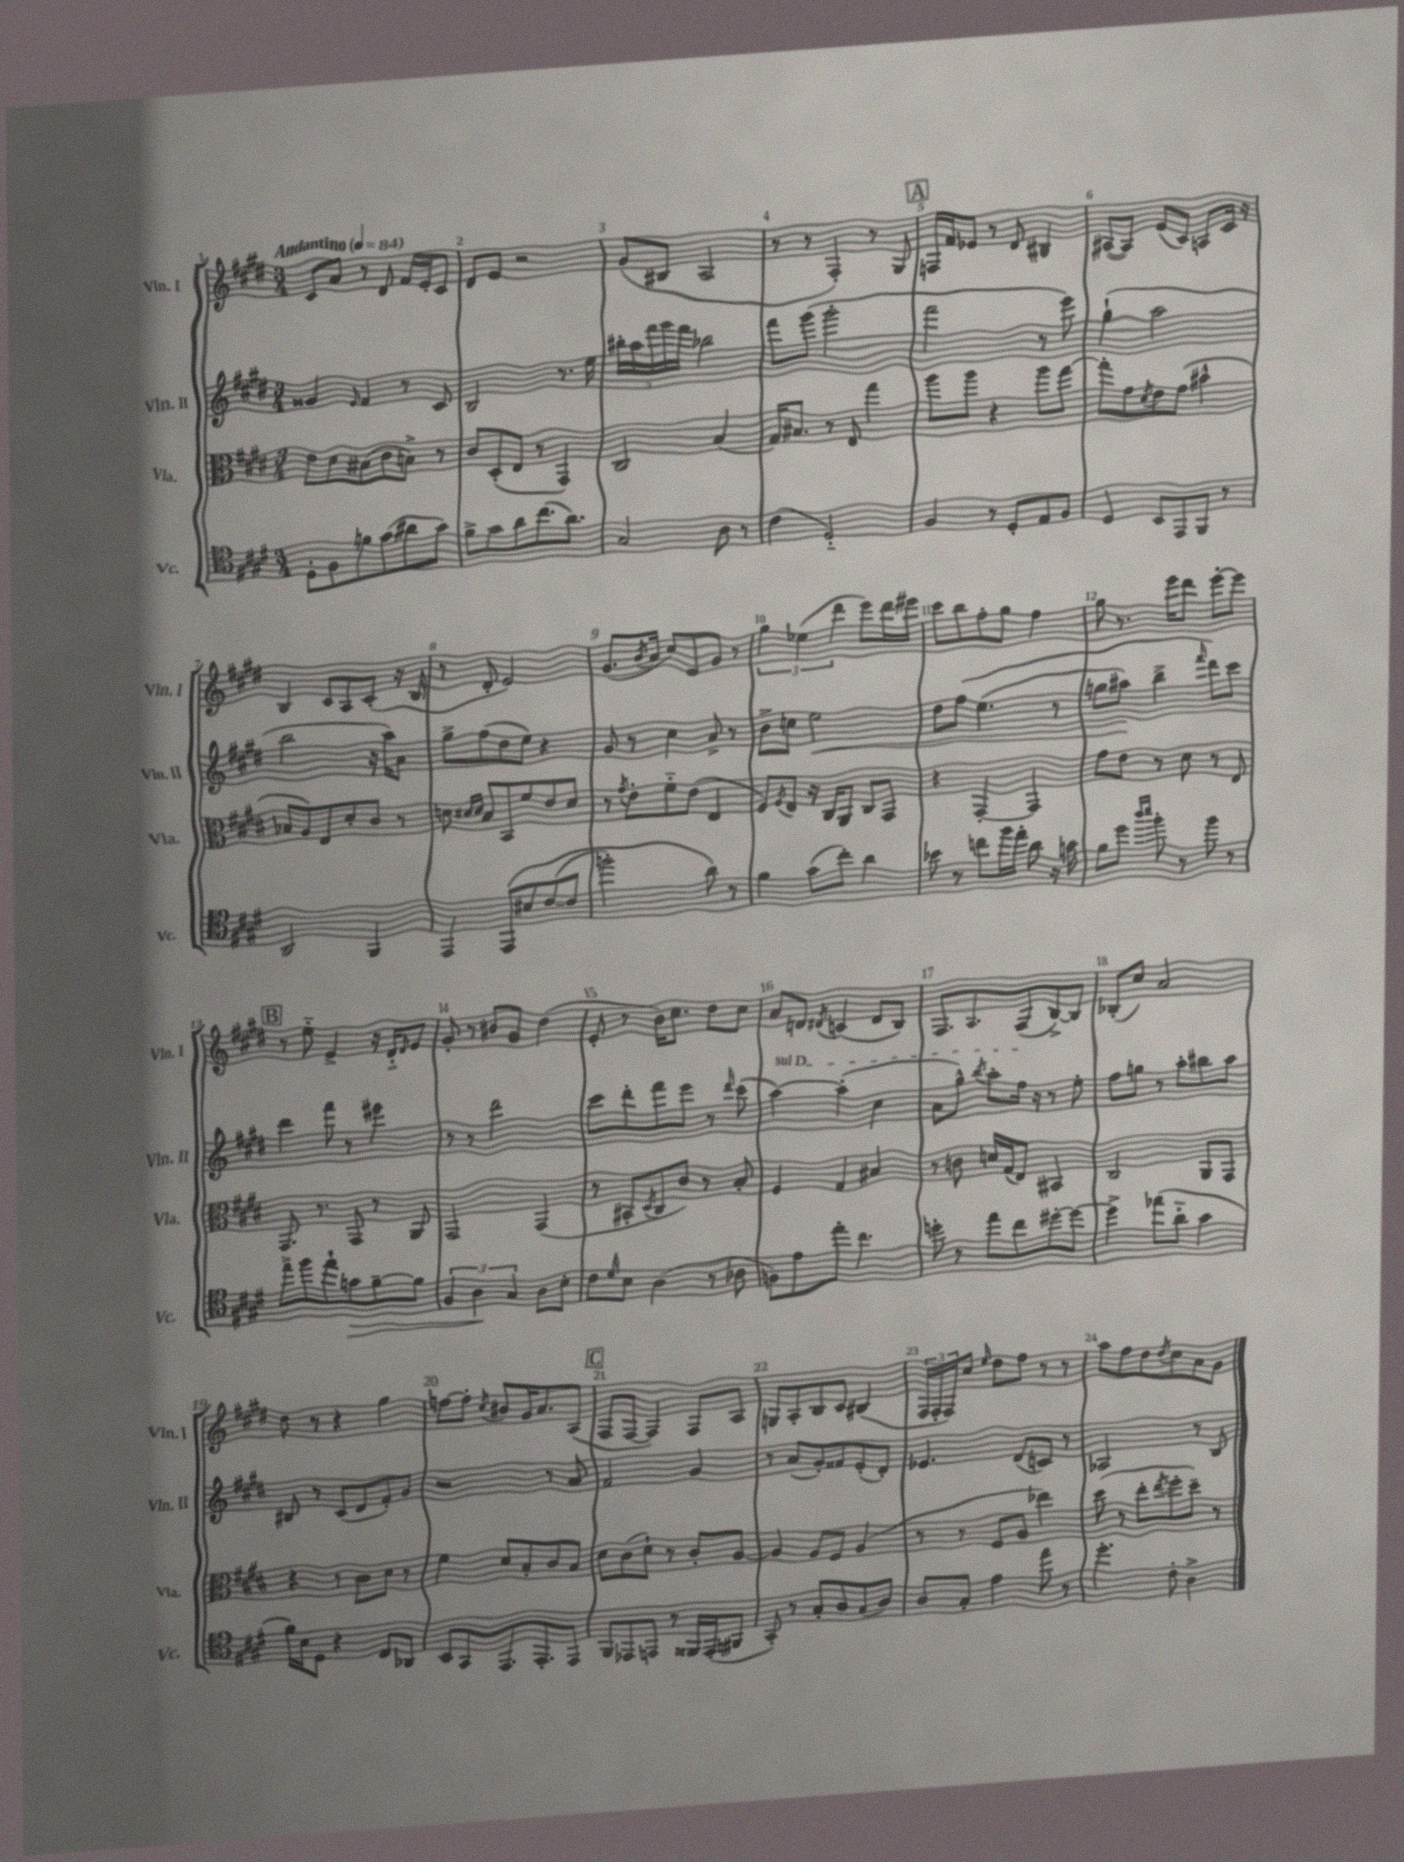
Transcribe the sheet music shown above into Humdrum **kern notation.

**kern	**kern	**kern	**kern
*staff4	*staff3	*staff2	*staff1
*clefC4	*clefC3	*clefG2	*clefG2
*k[f#c#g#d#]	*k[f#c#g#d#]	*k[f#c#g#d#]	*k[f#c#g#d#]
*M3/4	*M3/4	*M3/4	*M3/4
*MM84	*MM84	*MM84	*MM84
8D#'	8e	4g##	8c#
8F#	8d#	.	8a
.	.	16qqe	.
8f	(8B#	4f#	8r
(8g#	8c#	.	8d#
8a#	8B^)	8r	16f#
.	.	.	16e'
8g#)	8r	8c#	8c#
=	=	=	=
8f#^	8c#	2B	8d#
8g#	(8D#'	.	8e
8a	8E	.	2r
(8.cc#	8r	.	.
.	4GG#)	8.r	.
8.a)	.	.	.
.	.	16ee	.
=	=	=	=
2G#	2C#	20bb#'	(8g#
.	.	20aa	.
.	.	20fff#	.
.	.	.	8B#
.	.	20ggg#	.
.	.	20fff#	.
.	.	2bb-	2A
8A	(4B	.	.
8r	.	.	.
=	=	=	=
(4c#	16G#)	8fff#	8r
.	8.B#	.	.
.	.	(8ggg#	8r
2D#'~)	8r	2ggg#'	4F#')
.	8E	.	.
.	4gg#	.	8r
.	.	.	8G#
=	=	=	=
4F#	8aa	2fff#	16F
.	.	.	16f#
.	8aa	.	8e-
8r	4r	.	8r
8D#'	.	.	8d#
8E	8aa	8r	4B#
8F#	[8gg#	8eee)	.
=	=	=	=
4D#	8gg#']	(4gg#`	([8A#
.	8g#	.	8A#])
.	8qd#	.	.
8BB	8e	2aa	(8e
8EE	(8g#	.	8c#)
8FF#	4b#^^	.	8A
8r	.	.	16c#
.	.	.	16r
=	=	=	=
2AA	8B-	2bb	4B
.	8A)	.	.
.	8E	.	8c#
.	8d#'	.	8A
4FF#	8c#	16r	(8c#'
.	.	16aa)	.
.	8r	8a	16r
.	.	.	16B
=	=	=	=
4EE	8d	8gg#^	8r
.	16qqd#	.	.
.	16qqd#	.	.
.	8B	(8ff#	8d#'
&(8EE	8BB	8dd#	2e)
8B#	8f#	8ee)	.
([8c#	8e	4r	.
8c#]	8d#	.	.
=	=	=	=
2ff')	8r	8g#	(8.g#
.	8qg#	.	.
.	8e'	8r	.
.	.	.	8qb
.	.	.	16a
.	8f#'~	4cc#	8cc#)
.	(8e	.	8e
8a&)	4E	8a^	8g#
8r	.	8r	8r
=	=	=	=
4f#	8F#)	8b^	6gg#
.	8qF#	.	.
.	8E	8cc	.
.	.	.	(6ee-
(8g#	16r	2ee	.
.	16C#	.	.
.	.	.	6ddd#
8cc#')	8AA	.	.
4a	8C#	.	8eee)
.	8GG#	.	16ddd#
.	.	.	16eee#
=	=	=	=
8b-	4r	8dd#	8ccc#
8r	.	&(8ff#	8bb
8cc	[4GG#'	(4.ee	8ff#'
16ff#	.	.	8gg#
16ee'	.	.	.
8a	4GG#]	.	4ff#
16r	.	8r	.
16g	.	.	.
=	=	=	=
8f#	8g#	8gg	8gg#
8dd#	8e	8aa#)	8.r
16qqaa	.	.	.
16qqbb	.	.	.
8ff#'	8r	4bb^	.
.	.	.	16eee
8r	8d#	.	8ddd#
.	.	16qqfff#	.
8ff#	8r	8ddd#&)	[8eee'
8r	8E	8ccc#	8eee]
=	=	=	=
8ee^	8.GG#	4ddd#	8r
8ff#	.	.	8ee'~
.	8.r	.	.
8ee`	.	8fff#	4e^
8g	8GG#	8r	.
[8f#~	8r	4eee#	16r
.	.	.	16d#'~
.	.	.	16qqd#
8f#]	8AA	.	8e
=	=	=	=
6F#	2GG#	8r	8g#'
.	.	8r	8r
6A	.	.	.
.	.	2ddd#	8b#
6G#	.	.	.
.	.	.	8g#
8A	(4GG#	.	(4dd#
8B'	.	.	.
=	=	=	=
8c#	8r	8ccc#	8e'
16qqd#	.	.	.
8B	8BB#'	8ddd#'	8r
.	8qD#	.	.
(4A	8C#	8fff#	16b)
.	.	.	8.cc#
.	8c#)	8eee	.
8r	8r	8r	8dd#
.	.	16qqddd#	.
8A-	8B'	(8ccc#	8cc#
=	=	=	=
8F)	4F#	[4aa)	8a
8e	.	.	8d
.	.	.	8qd#
8ee'	4G#	(4aa']	(4c
4.cc#	.	.	.
.	4B#	4cc#	8d#
.	.	.	8B)
=	=	=	=
8dd'	8r	8a	8.F#
8r	8c	8gg#^^)	.
.	.	.	8.A
.	.	8qbb	.
8ee	16d	8aa'	.
.	(16G#	.	.
8cc#	8E)	16ff#	(8F#
.	.	16r	.
[8dd#'	4BB#	8r	[8B^)
8dd#_	.	8ee'	8B]
=	=	=	=
4dd#^]	2C#	8ff#	(8B-'
.	.	8gg	8cc#)
(8ee-	.	8r	2a
8a'~	.	8aa'	.
4g#	8AA	8bb#	.
.	8GG#	8aa	.
=	=	=	=
16f#)	4r	8B#	8dd#
16B	.	.	.
8D#	.	8r	8r
4r	8r	(8c#	4r
.	8c#	8d#	.
8C#	8d#	8f#')	4gg#
8AA-	8r	8g#	.
=	=	=	=
8BB	4f#	2r	[8ff
8GG#	.	.	8ff']
.	.	.	8qcc#
8.EE	8d#	.	8b#
.	8B'	.	16g#
8.EE'	.	.	8.a
.	8c#	8r	.
8EE	8B	8a	(8A
=	=	=	=
8FF#	8d#	2f#	8F#
8EE-	(8c#	.	[8F#
8EE	8d#`)	.	4F#])
8r	8r	.	.
16FF##	8c#'	4g#	8F#
(16EE'	.	.	.
8FF#	[8A	.	8A
=	=	=	=
8GG#')	4A]	8r	8G
8r	.	(8a	8A'
8G#'	8A	8g#')	8B
8A	8F#	8f##	8c#
(8G#	(4A	(8e'	(4B#
8A)	.	8d#')	.
=	=	=	=
8A	8r	4.e-	24F#
.	.	.	24F#'
.	.	.	24F#)
8G#'	8r	.	8cc#
.	.	.	16qqee
4e	8F#	.	8dd#
.	8A	(8d#	8ff#
8ee	4ee-)	8c)	8r
8r	.	8r	8r
=	=	=	=
4.dd#'	(8dd#	2A-	8aa
.	8r	.	8ff#
.	8ee'	.	8dd#
.	8qee	.	8qdd#
8c#'	8ff#'	.	8cc#
4A^	8dd#~)	8r	8a
.	8r	8B	8g#
==	==	==	==
*-	*-	*-	*-
